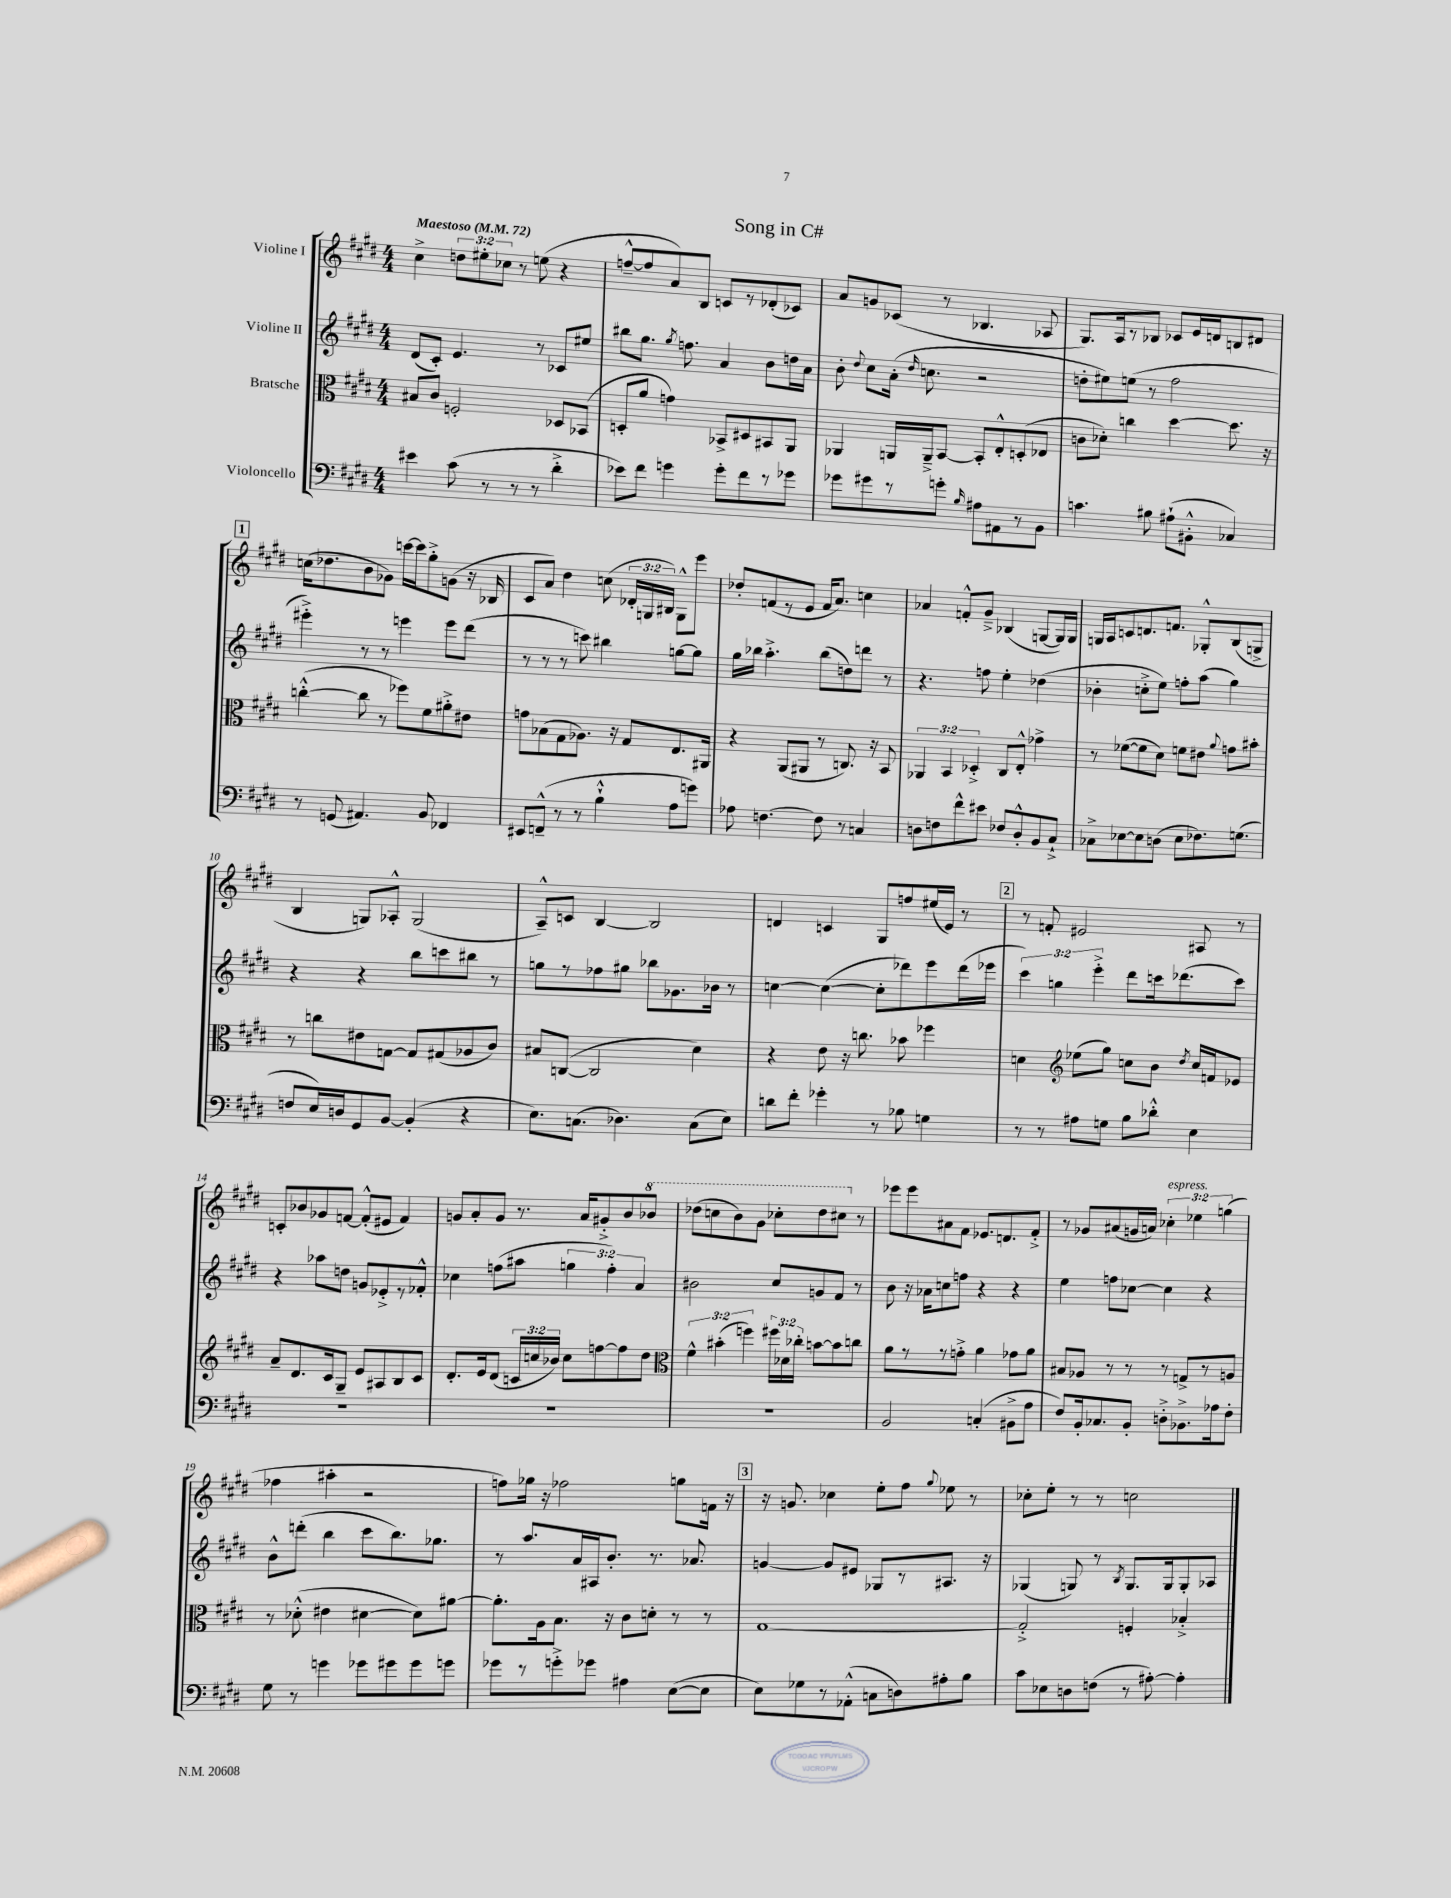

**kern	**kern	**kern	**kern
*part4	*part3	*part2	*part1
*staff4	*staff3	*staff2	*staff1
*I"Violoncello	*I"Bratsche	*I"Violine II	*I"Violine I
*clefF4	*clefC3	*clefG2	*clefG2
*k[f#c#g#d#]	*k[f#c#g#d#]	*k[f#c#g#d#]	*k[f#c#g#d#]
*M4/4	*M4/4	*M4/4	*M4/4
*MM72	*MM72	*MM72	*MM72
=1	=1	=1	=1
!	!	!	!LO:TX:a:B:t=Maestoso
4e#X\	8B#X/L	(8d#/L	4cc#^\
.	8c#/J	8c#'/J)	.
(8c#\	2Fn'/	4.e/	12ddn\L
.	.	.	12ee#X'\
8r	.	.	.
.	.	.	12cc-X\J
8r	.	.	8r
8r	.	8r	(8een\
4d#'^\	8D-X/L	8c-X/L	4r
.	(8BB-X/J	8ee#X/J	.
=2	=2	=2	=2
8e-X\L)	8Dn'/L	8bb#X\L	[8ffn~^^/L
8f#\J	8a/J	8.gg#\J	8ff/]
4gn\	4gn\)	.	8a/)
.	.	8qgg#/	.
.	.	8.ffn\	.
.	.	.	8B/J
8g'\L	8BB-X^/L	4a/	8cn/L
8f#\	8D#X/	.	8r
8r	8BB#X/	8b\L	(8d-X'/
8g-X\J	8AA/J	16ddn\L	8c-X/J)
.	.	16a\JJ	.
=3	=3	=3	=3
8g-X\L	4AA-X/	8b'\	8a/L
.	.	8qqdd#/	.
8g#X\	.	8cc#\L	8gn/
8r	16AAn/LL	(16a'\Jk	(8c-X/J
.	.	16qqdd#/	.
.	16AA~^/J	8.ccn\	.
8gn'\J	[8BB/J	.	8r
16qqB/	.	.	.
8A#X\L	8BB'/L]	2r	4.B-X/
8AA#X\	8E'^^/	.	.
8r	(8Dn'/	.	.
8BB\J	8E-X/J	.	8A-X/
=4	=4	=4	=4
4.cn\	8cn\L	8ddn'\L	8.G#/L)
.	8d-X'\J)	8ee#X\)	.
.	.	.	16A/k
.	4ccn\	(8een\J	8r
8B#X\	.	8r	8B-X/J
(8A#X`\L	[4dd#\	2ff#\	8c-X/L
8BB#X'^^\J	.	.	16e/L
.	.	.	16dn/J
4C-X/)	8.dd#\]	.	8Bn/
.	.	.	8d#X/J
.	16r	.	.
!!LO:LB:g=z
!!LO:REH:place=s1:t=1
=5	=5	=5	=5
8r	([4ccn'^^\	4eee#X'^\)	(16ccn\KL
.	.	.	8.dd-X\
(8GGn/	.	.	.
4.AA#X/)	8cc\]	8r	8b\
.	8r	8r	8g-X\J)
.	8ff-X\L)	4eeen\	[16cccn\LL
.	.	.	16ccc\J]
8BB/	8f#\	.	8gg#'^\
4FF-X/	8a#X'^\	8eee\L	(8gn\J
.	8e#X\J	(8ddd#\J	16r
.	.	.	16B-X/
=6	=6	=6	=6
8EE#X/L	8gn\L	8r	8c#/L
(8FFn~^^/J	(8B-X\	8r	8a/J)
8r	8G#\	8r	4dd#\
8r	8.A-X\J)	8cccn\)	.
4B`^^\	.	4bb#X\	(8ccn\
.	16r	.	.
.	8G#/L	.	24d-X'/LL
.	.	.	24Gn/
.	.	.	24B#X/JJ)
8A\L	8.E/	[8ggn\L	8G^^\L
8gn\J)	.	8gg\J]	8eee\J
.	16AA#X/Jk	.	.
=7	=7	=7	=7
8A-X\	4r	16gg#\LL	8dd-X'/L
.	.	16bb-X\JJ	.
[4.Fn\	.	4.aa'^\	(8fn/
.	(8AA/L	.	8r
.	8AA#X/J	.	8e/J
8F\]	8r	(8bb-\L	16f/KL
.	.	.	8.a/J)
8r	8.Cn/)	8ddn\)	.
4Cn/	.	8dddn\J	4ccn\
.	16r	.	.
.	8BB/	8r	.
=8	=8	=8	=8
8Dn\L	6AA-X/	4.r	4a-X/
8Fn\	.	.	.
.	6BB/	.	.
8f#^^\	.	.	8fn'^^/L
.	6D-X'^/	.	.
8e#X\J	.	8ffn\	8g#~^/J
8F-X/L	8C#/L	4ee'\	(4B-X/
8D'^^/	8E'^^/J	.	.
8BB/	4g-X^\	(4dd-X\	[8Gn/L
8C#`^/J	.	.	16G/L])
.	.	.	16G/JJ
=9	=9	=9	=9
8C-X^\L	8r	4b-X'\	16Gn/LL
.	.	.	16A/J
[8E-X\	([8f-X\L	.	8cn/
8E-\]	8f-\]	8ccn'^\L	8.dn/
(8Dn\J	8d#\J)	8ee\J)	.
.	.	.	8.fn/J
8E-\L	8fn\L	8ffn'\L	.
8.F-X\)	8e#X\J	(8aa\J	8G-X'^^/L
.	8qqa/	.	.
.	8gn\L	4gg#\)	(8B/
(8.Gn\J	.	.	.
.	8b#X'\J	.	8Gn^/J
!!LO:LB:g=z
=10	=10	=10	=10
8Fn/L	8r	4r	4B/
16E/L)	8ccn\L	.	.
16Dn/J	.	.	.
8GG#/	8e#X\	4r	8Gn/L)
[8BB/J	[8Gn\J	.	8A-X'^^/J
(4BB'/]	8G/L]	8bb\L	(2G/
.	(8G#X/	8cccn\	.
4r	8A-X/	8bb#X\J	.
.	8c#/J)	8r	.
=11	=11	=11	=11
8.E\L)	8B#X/L	8ggn\L	8A~^^/L)
.	([8Cn/J	8r	8cn/J
(8.Cn\J	.	.	.
.	2C/]	8ff-X\	[4B/
4.D-X\)	.	8gg#X\J	.
.	.	8bb-X\L	2B/]
.	.	8.g-X\	.
(8C\L	4d#\)	.	.
.	.	16b-X\Jk	.
8E\J)	.	8r	.
=12	=12	=12	=12
8dn\L	4r	[4ccn\	4dn/
8f#'\J	.	.	.
4g-X'\	8e\	(4cc\_	4cn/
.	16r	.	.
.	8.ccn\	.	.
8r	.	8cc'\L]	8G#/L
8B-X\	8b-X\	8ddd-X\)	8ffn/
4Gn\	4ff-X\	8eee\	(16ee#X/L
.	.	.	16e/JJ)
.	.	(16ddd-\L	8r
.	.	16eee-X\JJ	.
!!LO:REH:place=s1:t=2
=13	=13	=13	=13
8r	4dn\	6ccc#\)	8r
8r	.	.	8fn'/
.	.	6ggn\	.
*	*clefG2	*	*
8A#X\L	(8ee-X\L	.	2e#X/
.	.	6eee'^\	.
8Gn\J	8gg#\J)	.	.
8B\L	8ccn\L	8ddd#\L	.
8d-X'^^\J	8b\J	16cccn\k	.
.	.	(8.ddd-X\	.
.	8qdd#/	.	.
4E\	16cc/LL	.	8A#X/
.	16fn/J	.	.
.	8e-X/J	8ccc\J)	8r
!!LO:LB:g=z
=14	=14	=14	=14
1r	8a~/L	4r	8cn'/L
.	8.d#/	.	8b-X/
.	.	8aa-X\L	8g-X/
.	16c#/k	.	.
.	8G#~/J	8ddn\J	[8fn/J
.	8e/L	8gn/L	(8f'^^/L]
.	8A#X/	8e-X'^/	8e#X/J
.	8B/	8r	4f/)
.	8c#/J	8f-X'^^/J	.
=15	=15	=15	=15
1r	8.d#'/L	4cc-X\	8gn/L
.	.	.	8a'/
.	16e/k	.	.
.	(8d#/J	(8ffn\L	8g/J
.	24cn/LL	8aa#X\J	8.r
.	24ccn/	.	.
.	24b-X/JJ)	.	.
.	8cc\L	6ggn\	.
.	.	.	16a/KL
.	[8ffn\	.	8g#X'^/
.	.	6ff'\)	.
.	8ff\]	.	8b/
.	.	6a/	.
*	*	*	*8va
.	8dd#\J	.	8bb-X/J
=16	=16	=16	=16
*	*clefC3	*	*
1r	6f#^^\	2b#X\	(8ddd-X\L
.	.	.	8cccn\
.	(6b#X'\	.	.
.	.	.	8bb\)
.	6ffn\)	.	.
.	.	.	8gg#\J
.	24ff#X\LL	8cc#/L	8ccc-X'\L
.	24d-X\	.	.
.	24cc-X'\JJ	.	.
.	[8bn\L	8gn/	8ddd-\
.	8b\]	8f#/J	8ccc#X\J
*	*	*	*X8va
.	8ccn\J	8r	8r
=17	=17	=17	=17
2BB/	8a\L	8b\	8eee-X\L
.	8r	16r	8eee-\
.	.	16a-X\KL	.
.	8r	8ccn\	8a#X\
.	8gn'^\J	8ffn\J	8f#\J
(4Cn'/	4a\	4r	8.e-X/L
.	.	.	8.dn/
8BB#X^\L	8g-X\L	4r	.
8A\J	8a\J	.	8f#'^/J
=18	=18	=18	=18
8F#/L)	8B#X/L	4ee\	8r
16BB'/k	8A-X/J	.	8g-X/L
8.C-X/	.	.	.
.	8r	8ffn\L	(8a#X/
8BB'/J	8r	[8cc-X\J	16gn/L
.	.	.	16an/JJ)
!	!	!	!LO:TX:a:i:t=espress.
8Dn'^\L	8r	4cc-\]	6cc-X'\
8.BB-X^\	8Gn^/L	.	.
.	.	.	6ee-X\
.	8r	4r	.
16A-X\k	.	.	.
.	.	.	(6ggn\
8F#'\J	8An/J	.	.
!!LO:LB:g=z
=19	=19	=19	=19
8G#\	8r	8b^^\L	4ff-X\
8r	(8d-X'^^\	(8dddn'\J	.
4gn\	4e#X\	4bb\	4aa#X'\
8g-X\L	[4d#X\	8ccc#\L	2r
8g#X\	.	8.bb\)	.
8g#\	8d#\L])	.	.
.	.	8.gg-X\J	.
8gn\J	[8a#X\J	.	.
=20	=20	=20	=20
8g-X\L	8.a#'\L]	8r	8ffn\L)
8r	.	8.aa/L	16gg-X\Jk
.	16A\k	.	16r
8gn'^\	8.B\J	.	2ff-X\
.	.	16a/L	.
8g-X\J	.	16A#X/J	.
.	16r	8.b'/J	.
4A#X\	8c#\L	.	.
.	8dn'\J	8.r	.
([8E\L	8r	.	8ggn\L
.	.	8.a-X/	.
8E\J]	8r	.	16fn\Jk
.	.	.	16r
!!LO:REH:place=s1:t=3
=21	=21	=21	=21
8E\L)	[1G#	[4gn/	16r
.	.	.	8.gn/
8G-X\	.	.	.
8r	.	8g/L]	4cc-X\
(8AA-X'^^\J	.	8e#X/J	.
8Cn\L	.	8G-X/L	8ee'\L
8Dn\)	.	8r	8ff#\J
.	.	.	8qqgg#/
8A#X'\	.	8.A#X/J	8ee-X\
8B\J	.	.	8r
.	.	16r	.
=22	=22	=22	=22
8c#\L	2G#'^/]	(4G-X/	8cc-X'\L
8E-X\	.	.	8ee'\J
8Dn\	.	8Gn/)	8r
(8Fn\J	.	8r	8r
.	.	8qB/	.
8r	4Fn'/	8.G/L	2ccn\
[8A#X'\)	.	.	.
.	.	16G/k	.
4A#'\]	4B-X'^/	8G'/	.
.	.	8A-X/J	.
==	==	==	==
*-	*-	*-	*-
